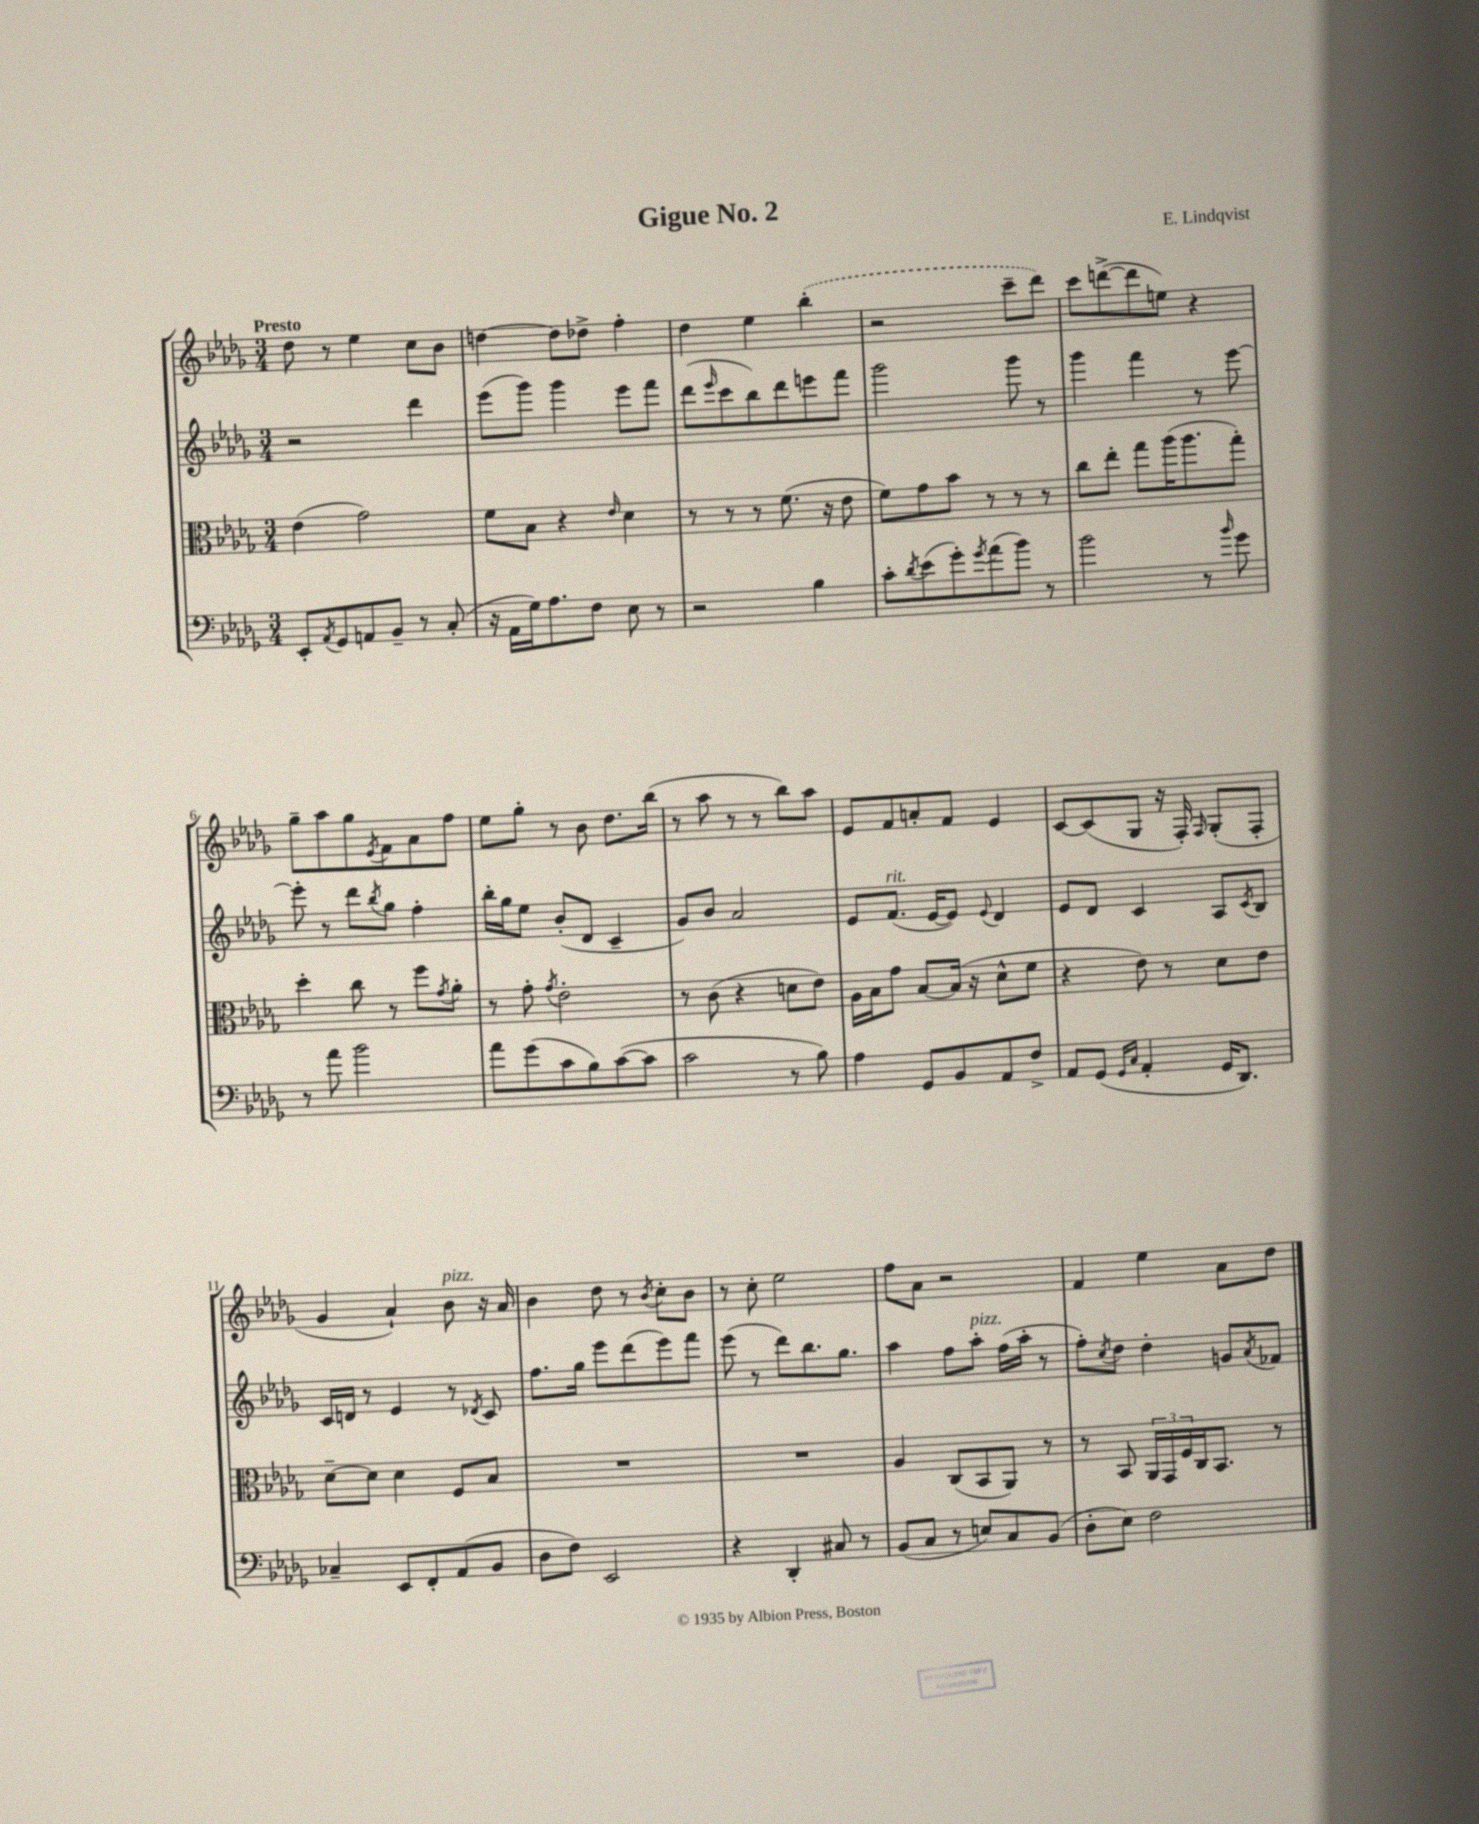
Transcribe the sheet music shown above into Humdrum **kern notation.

**kern	**kern	**kern	**kern
*part4	*part3	*part2	*part1
*staff4	*staff3	*staff2	*staff1
*clefF4	*clefC3	*clefG2	*clefG2
*k[b-e-a-d-g-]	*k[b-e-a-d-g-]	*k[b-e-a-d-g-]	*k[b-e-a-d-g-]
*M3/4	*M3/4	*M3/4	*M3/4
=1	=1	=1	=1
!	!	!	!LO:TX:a:B:t=Presto
8EE-'/L	(4e-\	2r	8dd-\
8qAA-/	.	.	.
8GG-/	.	.	8r
8AAn/	2g-\)	.	4ee-\
8BB-~/J	.	.	.
8r	.	4ddd-\	8cc\L
(8C'/	.	.	8b-\J
=2	=2	=2	=2
16r	8f\L	(8eee-\L	[4ddn\
16AA-\LL	.	.	.
16G-\J)	8B-\J	8ggg-\J)	.
8.A-\	.	.	.
.	4r	4ggg-\	8dd\L]
8F\J	.	.	8dd-X^\J
.	16qqe-/	.	.
8E-\	4d-\	8eee-\L	4ff'\
8r	.	8fff\J	.
=3	=3	=3	=3
2r	8r	(8ddd-\L	4dd-\
.	.	16qqeee-/	.
.	8r	8ccc\	.
.	8r	8bb-\)	4ee-\
.	(8.f\	8ddd-\	.
4B-\	.	8eeen\	(4bb-'\
.	16r	.	.
.	8e-\	8fff\J	.
=4	=4	=4	=4
8c'\L	8f\L)	2ggg-\	2r
8qd-/	.	.	.
(8e-\	8g-\	.	.
8g-'\)	8b-\J	.	.
8qg-/	.	.	.
(8a-\	8r	.	.
8b-\J)	8r	8ggg-\	8ccc~\L
8r	8r	8r	8ddd-\J)
=5	=5	=5	=5
2b-\	8cc\L	4ggg-\	8ccc\L
.	8ee-'\J	.	([8dddn^\
.	8gg-\L	4fff\	8ddd\]
.	(16aa-\K	.	8een\J)
.	8.aa-\	.	.
8r	.	8r	4r
16qqb-/	.	.	.
8g-\	8gg-'\J)	[8eee-\	.
!!LO:LB:g=z
=6	=6	=6	=6
8r	4dd-'\	8eee-'\]	8gg-~\L
8a-\	.	8r	8aa-\
2b-\	8cc\	8ddd-\L	8gg-\
.	.	8qbb-/	8qe-/
.	8r	8gg-\J	8f\
.	8ff\L	4ff'\	8a-\
.	8qg-/	.	.
.	8a-'\J	.	8ff\J
=7	=7	=7	=7
8a-\L	8r	16bb-'\LL	8ee-\L
.	.	16gg-\J	.
(8g-\	8g-'\	8ee-\J	8gg-'\J
.	8qg-/	.	.
8c\	2e-'\	(8b-'/L	8r
8B-\)	.	8d-/J	8b-\
([8c\	.	4c~/	8.dd-\L
8c\J]	.	.	.
.	.	.	(16bb-\Jk
=8	=8	=8	=8
2c\	8r	8g-/L)	8r
.	(8c\	8b-/J	8aa-\
.	4r	2a-/	8r
.	.	.	8r
8r	8dn\L	.	8bb-\L)
8B-\)	8e-\J)	.	8aa-\J
=9	=9	=9	=9
4A-\	16A-\LL	8e-/L	8e-/L
.	16B-\J	.	.
!	!	!LO:TX:a:i:t=rit.	!
.	8g-\J	(8.f/J	8f/
8GG-/L	[8B-/L	.	8an'/
.	.	[16e-/KL	.
8BB-/	(16B-/Jk]	8e-/J])	8f/J
.	16r	.	.
.	.	8qqe-/	.
8AA-/	8d-^^\L	4d-/	4e-/
8F^/J	8f\J	.	.
=10	=10	=10	=10
8AA-/L	4r	8e-/L	[8c/L
(8GG-/J	.	8d-/J	(8c/]
16qqGG-/LL	.	.	.
16qqC/JJ	.	.	.
4AA-'/	8e-\)	4c/	8G-/J
.	8r	.	16r
.	.	.	16F'/)
.	.	.	16qqF/
16GG-/KL	8d-\L	8A-/L	(8G-'/L
8.DD-/J)	.	.	.
.	.	8qc/	.
.	8e-\J	8B-/J	8F'/J
!!LO:LB:g=z
=11	=11	=11	=11
4C-X~/	[8d-~\L	16c/LL	4g-/
.	.	16dn/JJ	.
.	8d-\J]	8r	.
8EE-/L	4d-\	4e-/	4a-`/)
8FF'/	.	.	.
!	!	!	!LO:TX:a:i:t=pizz.
(8AA-/	8F/L	8r	8b-\
.	.	8qd-X/	.
8BB-/J	8B-/J	8c/	16r
.	.	.	16a-/
=12	=12	=12	=12
8D-\L	2.r	8.ff\L	4b-\
8F\J)	.	.	.
.	.	16gg-\Jk	.
2EE-/	.	8eee-\L	8dd-\
.	.	(8ddd-\	8r
.	.	.	8qb-/
.	.	8eee-\)	8cc'\L
.	.	8fff\J	8b-\J
=13	=13	=13	=13
4r	2.r	(8eee-\	8r
.	.	8r	8cc'\
4DD-'/	.	8ddd-\L)	2ee-\
.	.	8.bb-\	.
8C#X/	.	.	.
.	.	8.gg-\J	.
8r	.	.	.
=14	=14	=14	=14
(8BB-/L	4A-/	4aa-\	8ff\L
8C/J	.	.	8a-\J
8r	(8C/L	8ff\L	2r
!	!	!LO:TX:a:i:t=pizz.	!
8En/L)	8BB-/	8aa-'\J	.
8C/	8AA-/J)	(16ff\LL	.
.	.	16aa-'\JJ	.
(8BB-/J	8r	8r	.
=15	=15	=15	=15
8D-'\L	8r	8ff'\L)	4f/
.	.	8qcc/	.
8E-\J)	8BB-/	8dd-\J	.
2F\	24AA-/LL	4dd-'\	4ee-\
.	24GG-/	.	.
.	24F/	.	.
.	16C/J	.	.
.	8.BB-/J	.	.
.	.	8gn/L	8a-\L
.	.	8qa-/	.
.	8r	8f-X/J	8dd-\J
==	==	==	==
*-	*-	*-	*-
